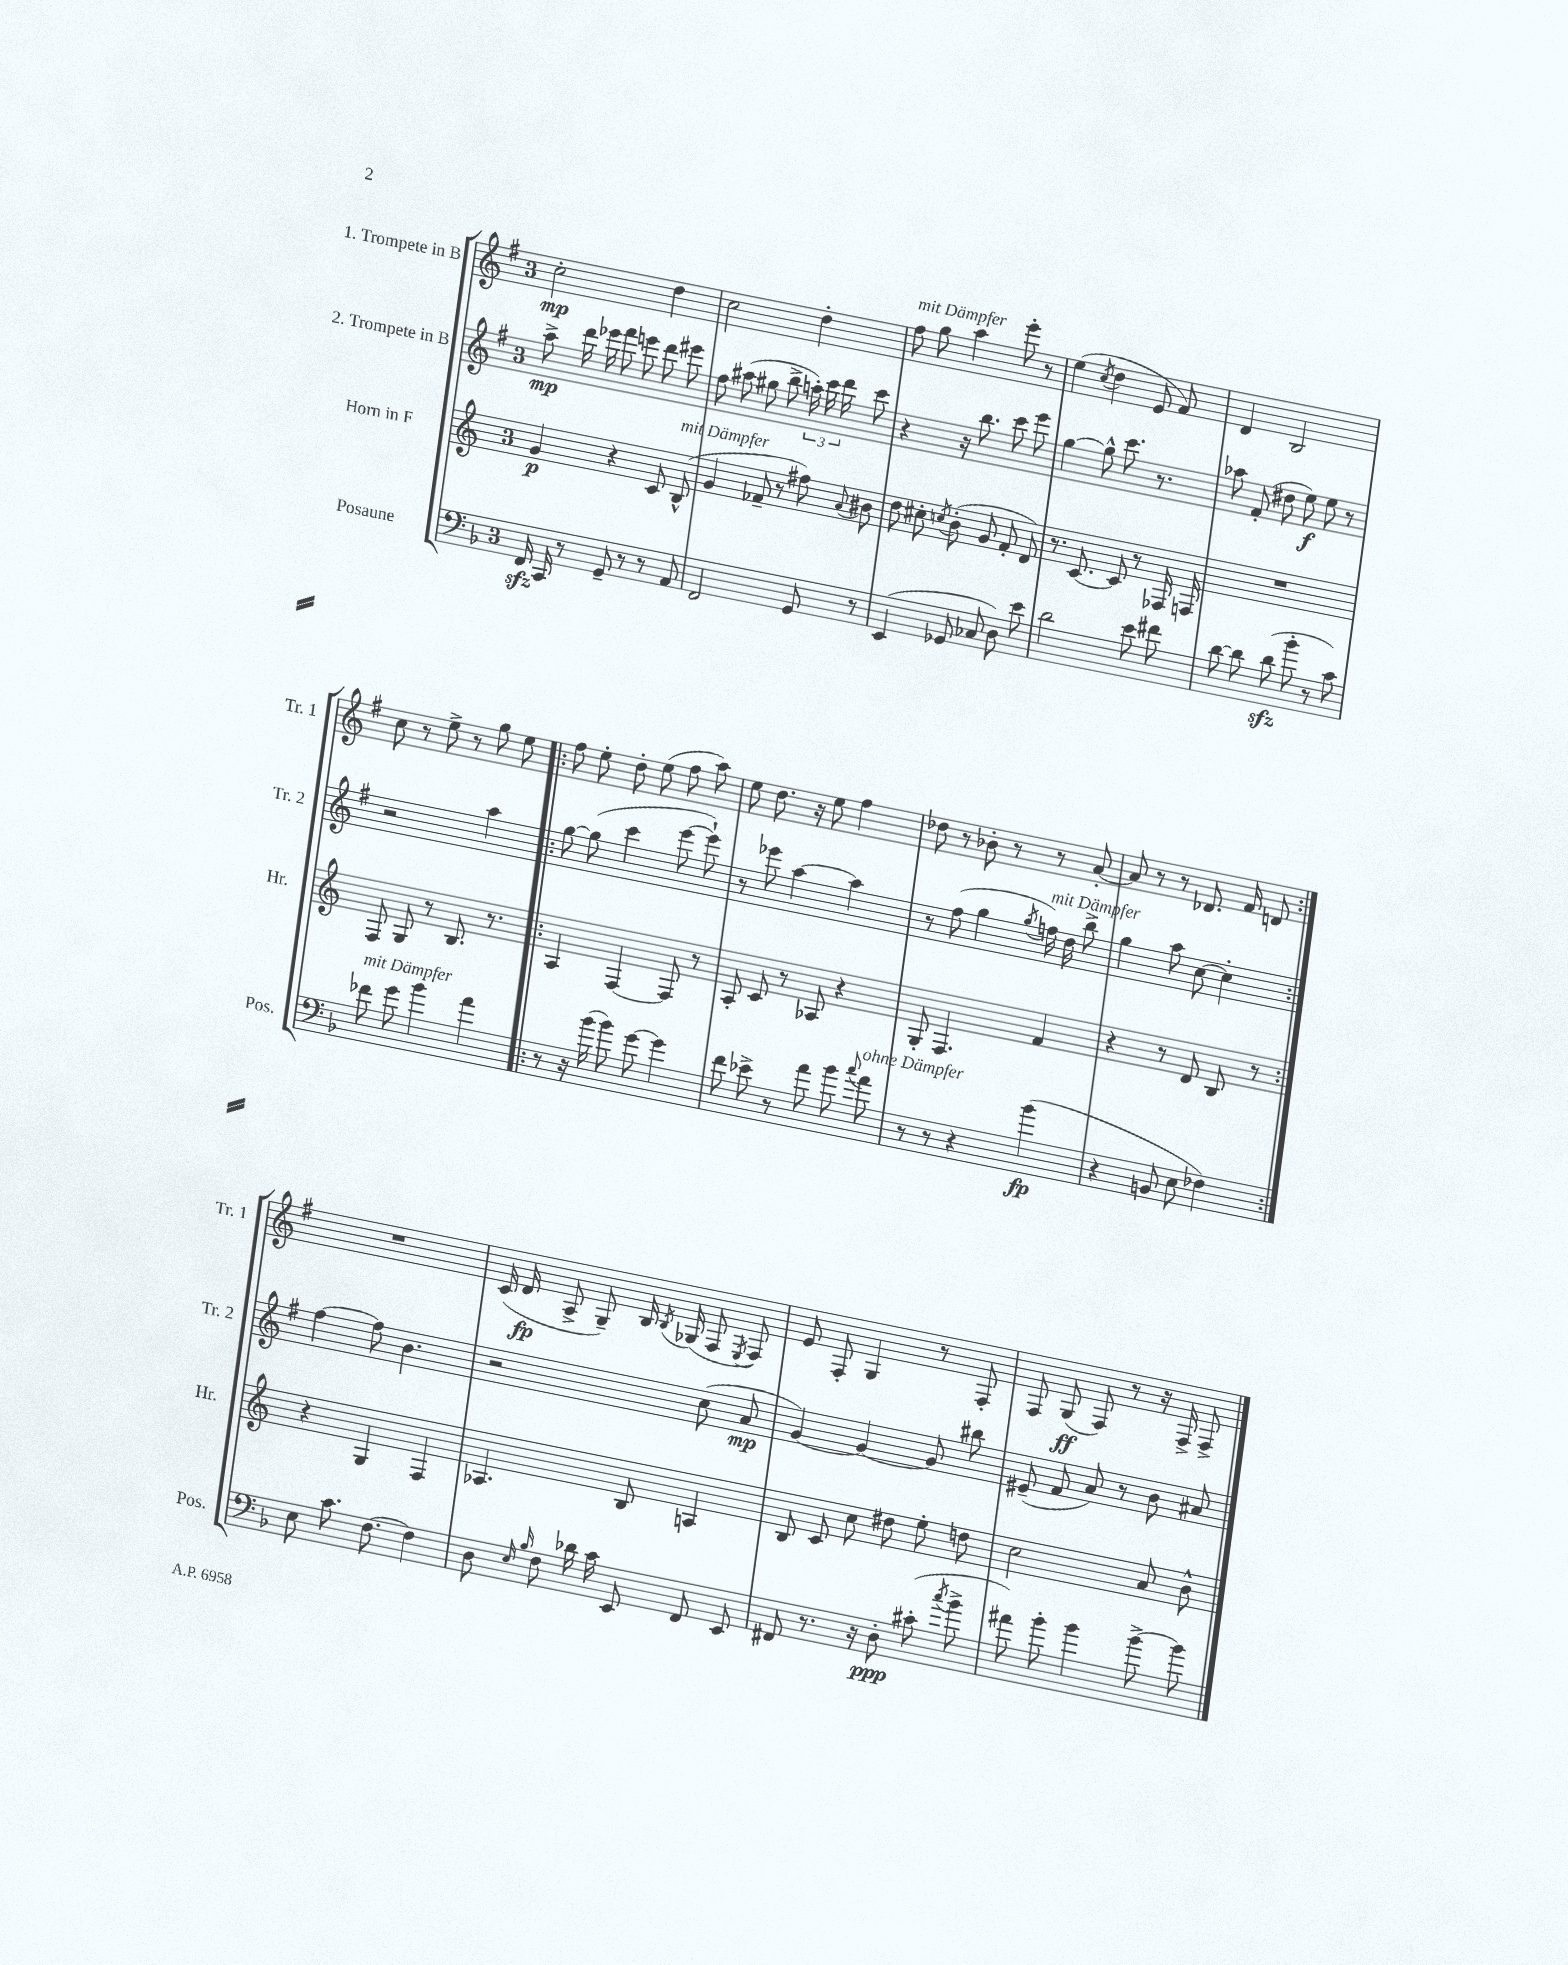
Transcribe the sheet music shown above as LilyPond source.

<<
\new StaffGroup <<
\new Staff = "s0" \with { instrumentName = "1. Trompete in B" shortInstrumentName = "Tr. 1" } {
    \clef treble \key g \major \once \override Staff.TimeSignature.style = #'single-digit \time 3/4
    \autoBeamOff c''2-.\mp d''4 |
    c''2 d''4-. |
    fis''8^\markup { \italic "mit Dämpfer" } g''8 a''4 e'''8-. r8 |
    e''4( \acciaccatura { c''8 } d''4 e'8 fis'8) |
    d'4 b2 |
    c''8 r8 e''8-> r8 g''8 e''8 |
    \repeat volta 2 { fis''8 e''8-. d''8-. e''8( fis''8 a''8) |
    e''8 d''8. r16 e''8 fis''4 |
    des''8 r8 bes'8-. r8 r8 a'8~-. |
    a'8 r8 r8 des'8. fis'16 d'8 | }
    R2. |
    c'16( d'16\fp a8-> g8--) b16 \acciaccatura { b8 } ges16( fis8 \acciaccatura { e8 } fis8) |
    e'8 fis8-. g4 r8 fis8-. |
    fis8 g8\ff( fis8) r8 r16 fis16-> fis8-> \bar "|." |
}
\new Staff = "s1" \with { instrumentName = "2. Trompete in B" shortInstrumentName = "Tr. 2" } {
    \clef treble \key g \major \once \override Staff.TimeSignature.style = #'single-digit \time 3/4
    \autoBeamOff a''8->\mp d'''16 ees'''16 fis'''8 e'''8 d'''8 eis'''8 |
    fis''8 ais''8( gis''8 b''8-> \tuplet 3/2 { a''16-.) c'''16 d'''16 } c'''8 |
    r4 r16 b''8. c'''8 e'''8 |
    g''4~ g''8-^ c'''8. r8. |
    aes''8 fis'8-.( dis''8 e''8\f) e''8 r8 |
    r2 a''4 |
    \repeat volta 2 { g''8~ g''8( c'''4 e'''8~ e'''8-!) |
    r8 ees'''8 a''4~ a''4 |
    r8 fis''8( g''4 \acciaccatura { g''8 } f''16^\markup { \italic "mit Dämpfer" }) d''16 b''8-> |
    g''4 a''8 c''8~ c''4-. | }
    fis''4~ fis''8 b'4. |
    r2 c''8( a'8\mp |
    g'4~) g'4~ g'8 bis''8 |
    eis'8--( fis'8 a'8) r8 b'8 ais'8 \bar "|." |
}
\new Staff = "s2" \with { instrumentName = "Horn in F" shortInstrumentName = "Hr." } {
    \clef treble \key c \major \once \override Staff.TimeSignature.style = #'single-digit \time 3/4
    \autoBeamOff g'4\p r4 c'8 b8-^^\markup { \italic "mit Dämpfer" }( |
    g'4 fes'8-- r8 fis''8) \appoggiatura { a'8 } bis'8 |
    d''8 cis''8-. \acciaccatura { c''8 } b'8-.( g'8 f'8-. d'8) |
    r8. c'8.~ c'8 r8 fes16 f16 |
    R2. |
    f8 g8 r8 b8. r8. |
    \repeat volta 2 { a4 f4~ f8 r8 |
    a8-. c'8 r8 aes8 r4 |
    g8-. f4. f'4 |
    r4 r8 d'8 b8 r8 | }
    r4 g4 f4 |
    aes4. b8 a4 |
    b8 c'8 c''8 dis''8 e''8-. d''8 |
    c''2 a'8 b'8-^ \bar "|." |
}
\new Staff = "s3" \with { instrumentName = "Posaune" shortInstrumentName = "Pos." } {
    \clef bass \key f \major \once \override Staff.TimeSignature.style = #'single-digit \time 3/4
    \autoBeamOff f,16\sfz c,16 r8 g,8-- r8 r8 a,8 |
    f,2 g,8 r8 |
    e,4( ges,8 ces8 d8) e'8 |
    d'2 e'8 fis'8 |
    d'8~ d'8 d'8\sfz( bes'8-. r8 c'8) |
    fes'8^\markup { \italic "mit Dämpfer" } g'8 bes'4 a'4 |
    \repeat volta 2 { r8 r16 bes'16( bes'8) g'8~ g'4 |
    f'8 ees'8-> r8 a'8 bes'8 \appoggiatura { c''8 } a'8^\markup { \italic "ohne Dämpfer" } |
    r8 r8 r4 bes'4\fp( |
    r4 b,8 e8 fes4) | }
    e8 c'8. f8.~ f4 |
    d8 \grace { e16 bes16 } f8 des'16 c'16 e,8 f,8 e,8 |
    fis,8 r8. r16 d8-.\ppp cis'8-.( \acciaccatura { c''8 } bes'8-> |
    ais'8) bes'8-. bes'4 bes'8~-> bes'8 \bar "|." |
}
>>
>>
\layout { \context { \Score \remove "Bar_number_engraver" } }
